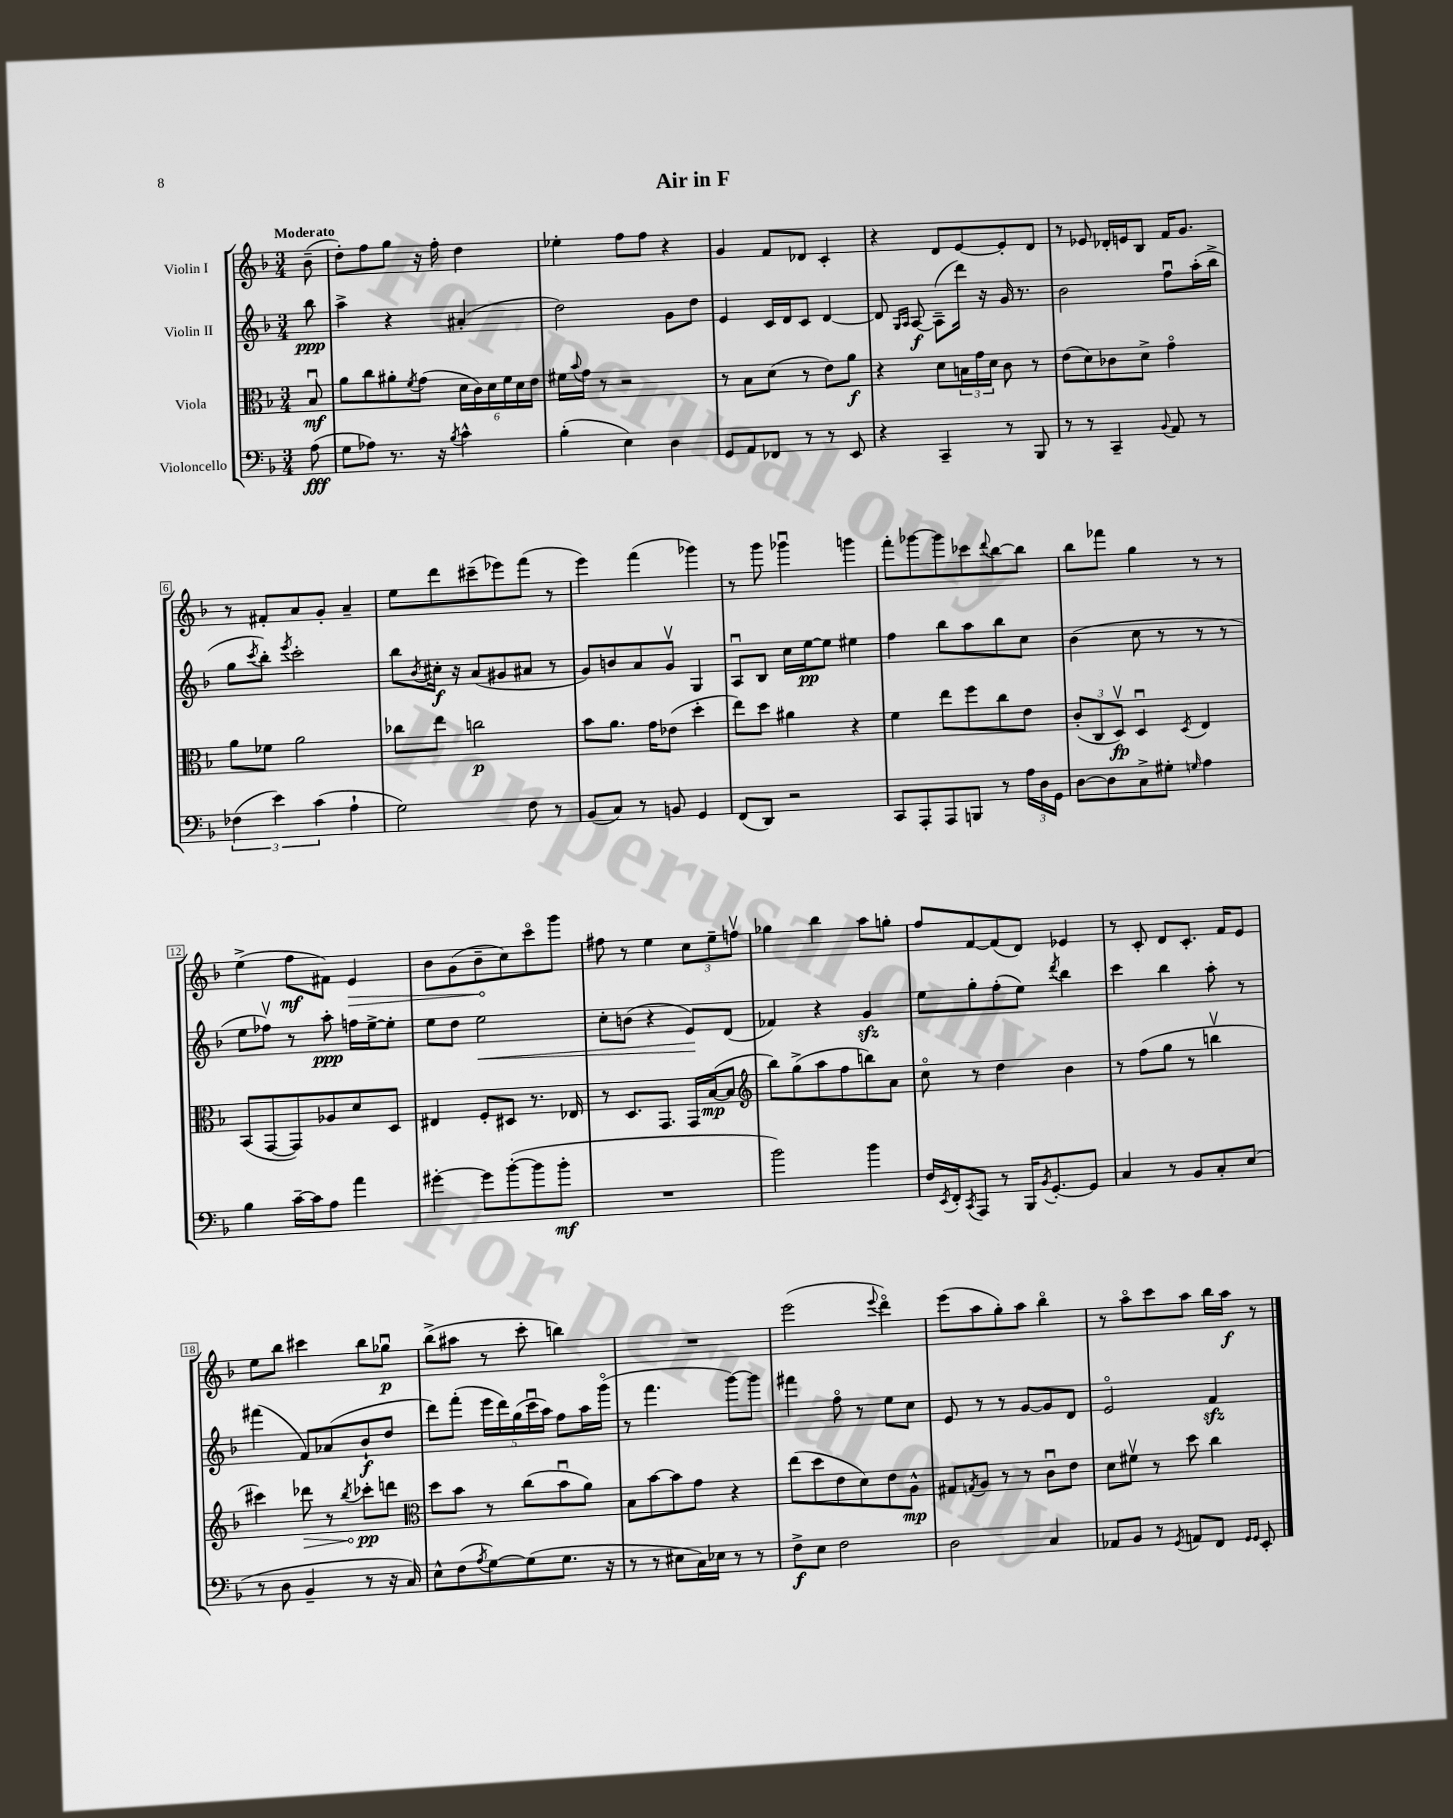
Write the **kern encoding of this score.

**kern	**kern	**kern	**kern
*staff4	*staff3	*staff2	*staff1
*clefF4	*clefC3	*clefG2	*clefG2
*k[b-]	*k[b-]	*k[b-]	*k[b-]
*M3/4	*M3/4	*M3/4	*M3/4
(8A\	8B-u/	8bb-\	(8b-~\
=	=	=	=
8G\L	8a\L	4aa^\	8dd'\L)
8A-\J)	8cc\	.	8ff\
8.r	8a#'\	4r	8gg\J
.	8qf/	.	.
.	(8g\J	.	16r
16r	.	.	16ff'\
8qB-/	.	.	.
4c^^\	24d\LL	(4a#'/	4dd\
.	24c\)	.	.
.	24d\	.	.
.	24f\	.	.
.	24d\	.	.
.	24e\JJ	.	.
=	=	=	=
(4B-'\	16f#\LL	2dd\)	4ee-'\
.	8qqb-/	.	.
.	16g\JJ	.	.
.	8r	.	.
4E\)	2r	.	8ff\L
.	.	.	8ff\J
4D\	.	8g\L	4r
.	.	8dd\J	.
=	=	=	=
8GG/L	8r	4e/	4g/
8AA/	8B-\L	.	.
8FF-/J	(8d\J	16c/LL	8f/L
.	.	16d/J	.
8r	8r	8c/J	8d-/J
8r	8e\L)	[4d/	4c'/
8EE/	8a\J	.	.
=	=	=	=
4r	4r	8d/]	4r
.	.	16qqG/LL	.
.	.	16qqA/JJ	.
.	.	[8A/	.
4CC~/	8d\L	(8A~\]L	8d/L
.	24B\L	16ddd\Jk)	[8e/
.	24g\	.	.
.	.	16r	.
.	24d\JJ	.	.
8r	8c\	16g/	8e'/]
.	.	8.r	.
8BBB-/	8r	.	8d/J
=	=	=	=
8r	(8e\L	2b-\	8r
8r	8d\)	.	8e-/
4CC~/	8c-\	.	16d-'/LL
.	.	.	16e/J
.	8d^\J	.	8B-/J
8qqBB-/	.	.	.
8AA/	4go\	8ffu\L	16f/LK
.	.	.	8.g/J
8r	.	(16aa'\L	.
.	.	16bb-^\JJ	.
=	=	=	=
(6F-\	8a\L	8gg\L	8r
.	.	8qccc/	.
.	8f-\J	8bb-'\J)	8f#'/L
6e\)	.	.	.
.	.	8qeee/	.
.	2a\	2ccc'\	8a/
(6c\	.	.	.
.	.	.	8g'/J
4A`\	.	.	4a~/
=	=	=	=
2G\)	8cc-\L	8bb-\L	8ee\L
.	.	8qb-/	.
.	8ee\J	16cc#'\Jk	8ddd\
.	.	16r	.
.	2cc\	(8a/L	(8ccc#~\
.	.	8g#/	8eee-\)
8F\	.	8a#/J	(8fff\J
8r	.	8r	8r
=	=	=	=
(8BB-/L	8b-\L	8g/L)	4eee\)
8C/J)	8.a\J	8b/	.
8r	.	8a/	(4fff\
.	16g\LK	.	.
8BB/	(8e-\J	8gv/J	.
4GG/	4dd'\	4G/	4ggg-\)
=	=	=	=
(8FF/L	8ee\L)	8Au/L	8r
8DD/J)	8dd\J	8B-/J	8ggg\
2r	4a#\	16cc\LL	4ggg-u\
.	.	[16ee\J	.
.	.	8ee\]J	.
.	4r	4ee#\	4ggg\
=	=	=	=
8CC/L	4f\	4ff\	8fff'\L
8AAA'/	.	.	[8ggg-\
8AAA/	8ee\L	8bb-\L	8ggg-\]
8BBB/J	8ff\	8aa\	8ccc-\
.	.	.	8qqddd/
8r	8cc\	8bb-\	[8bb-\
24A\LL	8e\J	8cc\J	8bb-\]J
24D\	.	.	.
24GG\JJ	.	.	.
=	=	=	=
[8D\L	(12c'/L	(4b-\	8bb-\L
.	12C/	.	.
8D\]	.	.	8fff-\J
.	12Dv/J)	.	.
8C^\	4Du/	8cc\	4gg\
8G#'\J	.	8r	.
16qqG/	8qD/	.	.
4A\	4E/	8r	8r
.	.	8r	8r
=	=	=	=
4B-\	(8BB-/L	8ee\L	(4ee^\
.	[8GG/	8ff-v\J)	.
[16c~\LL	8GG/])	8r	8ff\L
16c\]J	.	.	.
8A\J	8A-/	8aa'\	8f#\J)
4a\	8d/	16ff\LL	4e/
.	.	[16ee^\J	.
.	8D/J	8ee'\]J	.
=	=	=	=
[4g#'\	4E#/	8ee\L	8b-\L
.	.	8dd\J	(8g\
8g#\]L	8F'/L	2ee\	8b-~\
([8b-'\	8D#/J	.	8cc\)
8b-\]	8.r	.	8ccco\
8b-'\J	.	.	8ggg\J
.	16E-/	.	.
=	=	=	=
2.r	8r	8cc'\L	8ff#\
.	8.D/L	(8b\J	8r
.	.	4r	4ee\
.	8.GG/J	.	.
.	16GG/LL	8e/L)	12cc\L
.	([16B-/J	.	.
.	.	.	12ee~\
.	8B-/]J	(8d/J	.
.	.	.	12ffv\J
=	=	=	=
*	*clefG2	*	*
2b-\)	8bb-\L)	4f-/)	4gg-\
.	(8gg^\	.	.
.	8aa\	4r	4bb-\
.	8ff\	.	.
4b-\	8bb\)	4g/	8aa\L
.	8a\J	.	8gg'\J
=	=	=	=
16F/LL	8cco\	8ee\L	8ff/L
8qEE/	.	.	.
16FF'/J	.	.	.
8qCC/	.	.	.
8AAA/J	8r	8gg'\	[8f/
8r	4dd\	(8ff'\	(8f/]
16BBB-/LK	.	8ee\J)	8d/J)
8qBB-/	.	.	.
[8.GG'/	.	.	.
.	.	8qddd/	.
.	4b-\	4bb-\	4e-/
8GG/]J	.	.	.
=	=	=	=
4C/	8r	4ccc\	8r
.	(8ff\L	.	8c'/
8r	8gg\J	4bb-\	8d/L
8BB-/L	8r	.	8.c'/J
8C'/	4bbv\	8aa'\	.
.	.	.	16f/LK
(8E/J	.	8r	8e/J
=	=	=	=
8r	4ccc#\)	(4fff#\	8ee\L
8D\	.	.	8bb-\J
4BB-~/	8ddd-\	8f/L)	4ccc#\
.	8r	(8a-/	.
.	8qbb-/	.	.
8r	8ccc-'\L	8b-`/	8bb-\L
16r	8ddd\J	8dd/J	8gg-u\J
16C/)	.	.	.
=	=	=	=
*	*clefC3	*	*
8E^^\L	8dd\L	8ddd\L)	(8bb-^\L
(8F\	8b-\J	(8fff'\J	8aa#\J
8qA/	.	.	.
[8G\)	8r	20eee\LL	8r
.	.	20ddd\)	.
.	.	(20gg\	.
(8G\]	(8cc\L	.	8ccc'\
.	.	20cccu\	.
.	.	20aa\JJ)	.
8.G\J	8b-u\	8ff\L	4bb\)
.	8a\J)	16aa\L	.
16r	.	(16gggo\JJ	.
=	=	=	=
8r	8B-\L	8r	2.r
8r	[8b-\	4.fff\	.
8E#\L	8b-\]	.	.
16C\L)	8g\J	.	.
16E-\JJ	.	.	.
8r	4r	[8ggg\L)	.
8r	.	8ggg\]J	.
=	=	=	=
8F^\L	(8ee\L	4fff#\	(2eee\
8E\J	8dd\	.	.
2F\	8e\	8ffo\	.
.	8d\)	8r	.
.	.	.	8qqeee/
.	8e\	8ee\L	4dddo\)
.	8A^^\J	8cc\J	.
=	=	=	=
2D\	8G#/L	8e/	(8eee\L
.	8qG/	.	.
.	8A/J	8r	8aa\
.	8r	8r	8gg'\)
.	8r	[8g/L	8aa\J
4C/	8cu\L	8g/]	4bb-o\
.	8e\J	8d/J	.
=	=	=	=
8AA-/L	8d\L	2eo/	8r
8BB-/J	8f#v\J	.	8aao\L
8r	8r	.	8ccc\
8qGG/	.	.	.
8AA/L	8dd\	.	8aa\J
8FF/J	4cc\	4f/	16bb-\LL
.	.	.	16aa\JJ
16qqGG/LL	.	.	.
16qqGG/JJ	.	.	.
8EE'/	.	.	8r
==	==	==	==
*-	*-	*-	*-
